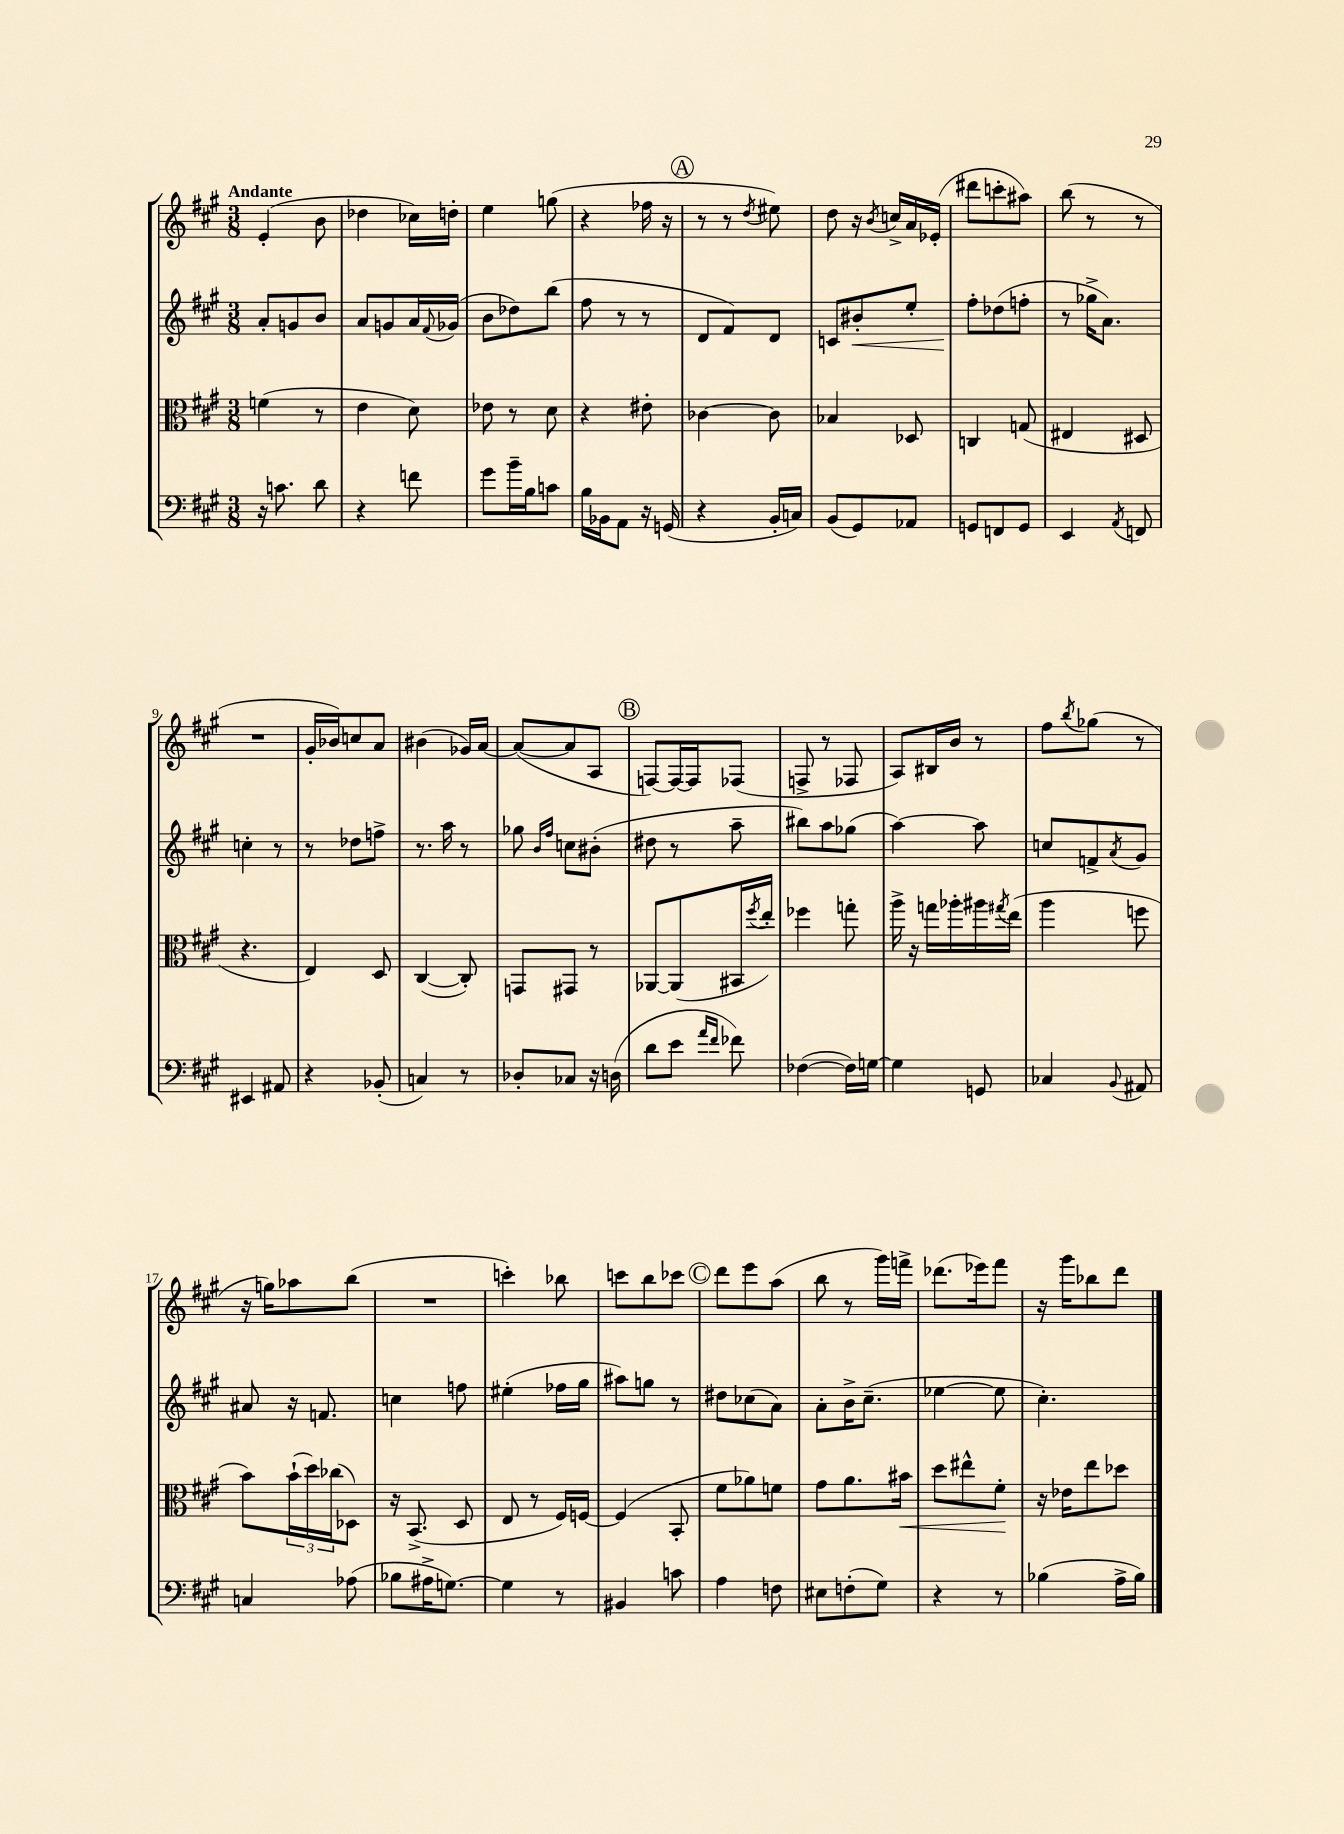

**kern	**kern	**dynam	**kern	**dynam	**kern
*part4	*part3	*part3	*part2	*part2	*part1
*staff4	*staff3	*staff3	*staff2	*staff2	*staff1
*clefF4	*clefC3	*	*clefG2	*	*clefG2
*k[f#c#g#]	*k[f#c#g#]	*	*k[f#c#g#]	*	*k[f#c#g#]
*M3/8	*M3/8	*	*M3/8	*	*M3/8
=1	=1	=1	=1	=1	=1
!	!	!	!	!	!LO:TX:a:B:t=Andante
16r	(4fn\	.	8a'/L	.	(4e'/
8.cn\	.	.	.	.	.
.	.	.	8gn/	.	.
8d\	8r	.	8b/J	.	8b\
=2	=2	=2	=2	=2	=2
4r	4e\	.	8a/L	.	4dd-X\
.	.	.	8gn/	.	.
8fn\	8d\)	.	16a/L	.	16cc-X\LL)
.	.	.	8qqf#/	.	.
.	.	.	(16g-X/JJ	.	16ddn'\JJ
=3	=3	=3	=3	=3	=3
8g#\L	8e-X\	.	8b\L	.	4ee\
16b~\L	8r	.	8dd-X\)	.	.
16B\J	.	.	.	.	.
8cn\J	8d\	.	(8bb\J	.	(8ggn\
=4	=4	=4	=4	=4	=4
16B\LL	4r	.	8ff#\	.	4r
16BB-X\J	.	.	.	.	.
8AA\J	.	.	8r	.	.
16r	8e#X'\	.	8r	.	16ff-X\
(16GGn/	.	.	.	.	16r
!!LO:REH:place=s1:t=A
=5	=5	=5	=5	=5	=5
4r	[4c-X\	.	8d/L	.	8r
.	.	.	8f#/)	.	8r
.	.	.	.	.	8qdd/
16BB'/LL	8c-\]	.	8d/J	.	8ee#X\)
16Cn/JJ)	.	.	.	.	.
=6	=6	=6	=6	=6	=6
(8BB/L	4B-X/	.	8cn/L	.	8dd\
!	!	!	!	!LO:HP:b	!
8GG#/)	.	.	8b#X'/	<	16r
.	.	.	.	.	8qb/
.	.	.	.	.	16ccn^/LL
8AA-X/J	8D-X/	.	8ee'/J	.	16a/
.	.	.	.	.	(16e-X'/JJ
=7	=7	=7	=7	=7	=7
8GGn/L	4Cn/	.	8ff#'\L	.	8ddd#X\L
8FFn/	.	.	(8dd-X\	[	8cccn'\
8GG/J	(8Gn/	.	8ffn'\J	.	8aa#X\J)
=8	=8	=8	=8	=8	=8
4EE/	4E#X/	.	8r	.	(8bb\
.	.	.	16gg-X^\KL	.	8r
.	.	.	8.a\J)	.	.
8qAA/	.	.	.	.	.
8FFn/	8D#X/	.	.	.	8r
!!LO:LB:g=z
=9	=9	=9	=9	=9	=9
4EE#X/	4.r	.	4ccn'\	.	4.r
8AA#X/	.	.	8r	.	.
=10	=10	=10	=10	=10	=10
4r	4E/)	.	8r	.	16g#'/LL
.	.	.	.	.	16b-X/J)
.	.	.	8dd-X\L	.	8ccn/
(8BB-X'/	8D/	.	8ffn^\J	.	8a/J
=11	=11	=11	=11	=11	=11
4Cn/)	([4C#/	.	8.r	.	(4b#X\
.	.	.	16aa\	.	.
8r	8C#'/])	.	8r	.	16g-X/LL)
.	.	.	.	.	[16a/JJ
=12	=12	=12	=12	=12	=12
8D-X'/L	8GGn/L	.	8gg-X\	.	(8a/L_
.	.	.	16qqb/LL	.	.
.	.	.	16qqff#/JJ	.	.
8C-X/J	8GG#X/J	.	8ccn\L	.	8a/]
16r	8r	.	(8b#X'\J	.	8A/J
(16Dn\	.	.	.	.	.
!!LO:REH:place=s1:t=B
=13	=13	=13	=13	=13	=13
8d\L	[8AA-X/L	.	8dd#X\	.	[8Fn/L)
8e\J	(8AA-/]	.	8r	.	16F/L_
.	.	.	.	.	16F/J]
16qqa/LL	.	.	.	.	.
16qqf#/JJ	.	.	.	.	.
8f-X\)	16BB#X/L	.	8aa~\	.	(8F-X/J
.	8qff#/	.	.	.	.
.	16ee'/JJ)	.	.	.	.
=14	=14	=14	=14	=14	=14
([4F-X\	4ff-X\	.	8bb#X\L)	.	8Fn^/
.	.	.	8aa\	.	8r
16F-\LL])	8ggn'\	.	(8gg-X\J	.	8F-X/
[16Gn\JJ	.	.	.	.	.
=15	=15	=15	=15	=15	=15
4G\]	16aa^\	.	[4aa\)	.	8A/L)
.	16r	.	.	.	.
.	16ggn\LL	.	.	.	16B#X/L
.	16aa-X'\	.	.	.	16b/JJ
8GGn/	16aa#X\	.	8aa\]	.	8r
.	8qgg#X/	.	.	.	.
.	(16ee\JJ	.	.	.	.
=16	=16	=16	=16	=16	=16
4C-X/	4aa\	.	8ccn/L	.	8ff#\L
.	.	.	.	.	8qbb/
.	.	.	8fn^/	.	(8gg-X\J
8qqBB/	.	.	8qa/	.	.
8AA#X/	8ffn\	.	8g#/J	.	8r
!!LO:LB:g=z
=17	=17	=17	=17	=17	=17
4Cn/	8b\L)	.	8a#X/	.	16r
.	.	.	.	.	16ggn\KL)
.	(24b`\L	.	16r	.	8aa-X\
.	24dd\)	.	.	.	.
.	.	.	8.fn/	.	.
.	(24cc-X\J	.	.	.	.
(8A-X\	8D-X\J)	.	.	.	(8bb\J
=18	=18	=18	=18	=18	=18
8B-X\L	16r	.	4ccn\	.	4.r
.	(8.BB^/	.	.	.	.
16A#X^\K	.	.	.	.	.
[8.Gn\J)	.	.	.	.	.
.	8D/	.	8ffn\	.	.
=19	=19	=19	=19	=19	=19
4G\]	8E/	.	(4ee#X'\	.	4cccn'\)
.	8r	.	.	.	.
8r	16F#/LL)	.	16ff-X\LL	.	8bb-X\
.	[16Fn/JJ	.	16gg#\JJ	.	.
=20	=20	=20	=20	=20	=20
4BB#X/	(4F/]	.	8aa#X\L)	.	8cccn\L
.	.	.	8ggn\J	.	8bb\
8cn\	8BB'/	.	8r	.	8ccc-X\J
!!LO:REH:place=s1:t=C
=21	=21	=21	=21	=21	=21
4A\	8f#\L	.	8dd#X\L	.	8ddd\L
.	8a-X\)	.	(8cc-X\	.	8eee\
8Fn\	8fn\J	.	8a\J)	.	(8aa\J
=22	=22	=22	=22	=22	=22
8E#X\L	8g#\L	.	8a'\L	.	8bb\
(8Fn'\	8.a\	.	16b^\K	.	8r
.	.	.	(8.cc#~\J	.	.
8G#\J)	.	.	.	.	16ggg#\LL)
!	!	!LO:HP:b	!	!	!
.	16b#X\Jk	<	.	.	16fffn^\JJ
=23	=23	=23	=23	=23	=23
4r	8dd\L	.	[4ee-X\	.	(8.ddd-X\L
.	8ee#X^^\	.	.	.	.
.	.	.	.	.	16eee-X\k)
8r	8f#'\J	.	8ee-\]	.	8fff#\J
.	.	[	.	.	.
=24	=24	=24	=24	=24	=24
(4B-X\	16r	.	4.cc#'\)	.	16r
.	16e-X\KL	.	.	.	16ggg#\KL
.	8ee\	.	.	.	8bb-X\
16A^\LL	8dd-X\J	.	.	.	8ddd\J
16B-\JJ)	.	.	.	.	.
==	==	==	==	==	==
*-	*-	*-	*-	*-	*-
